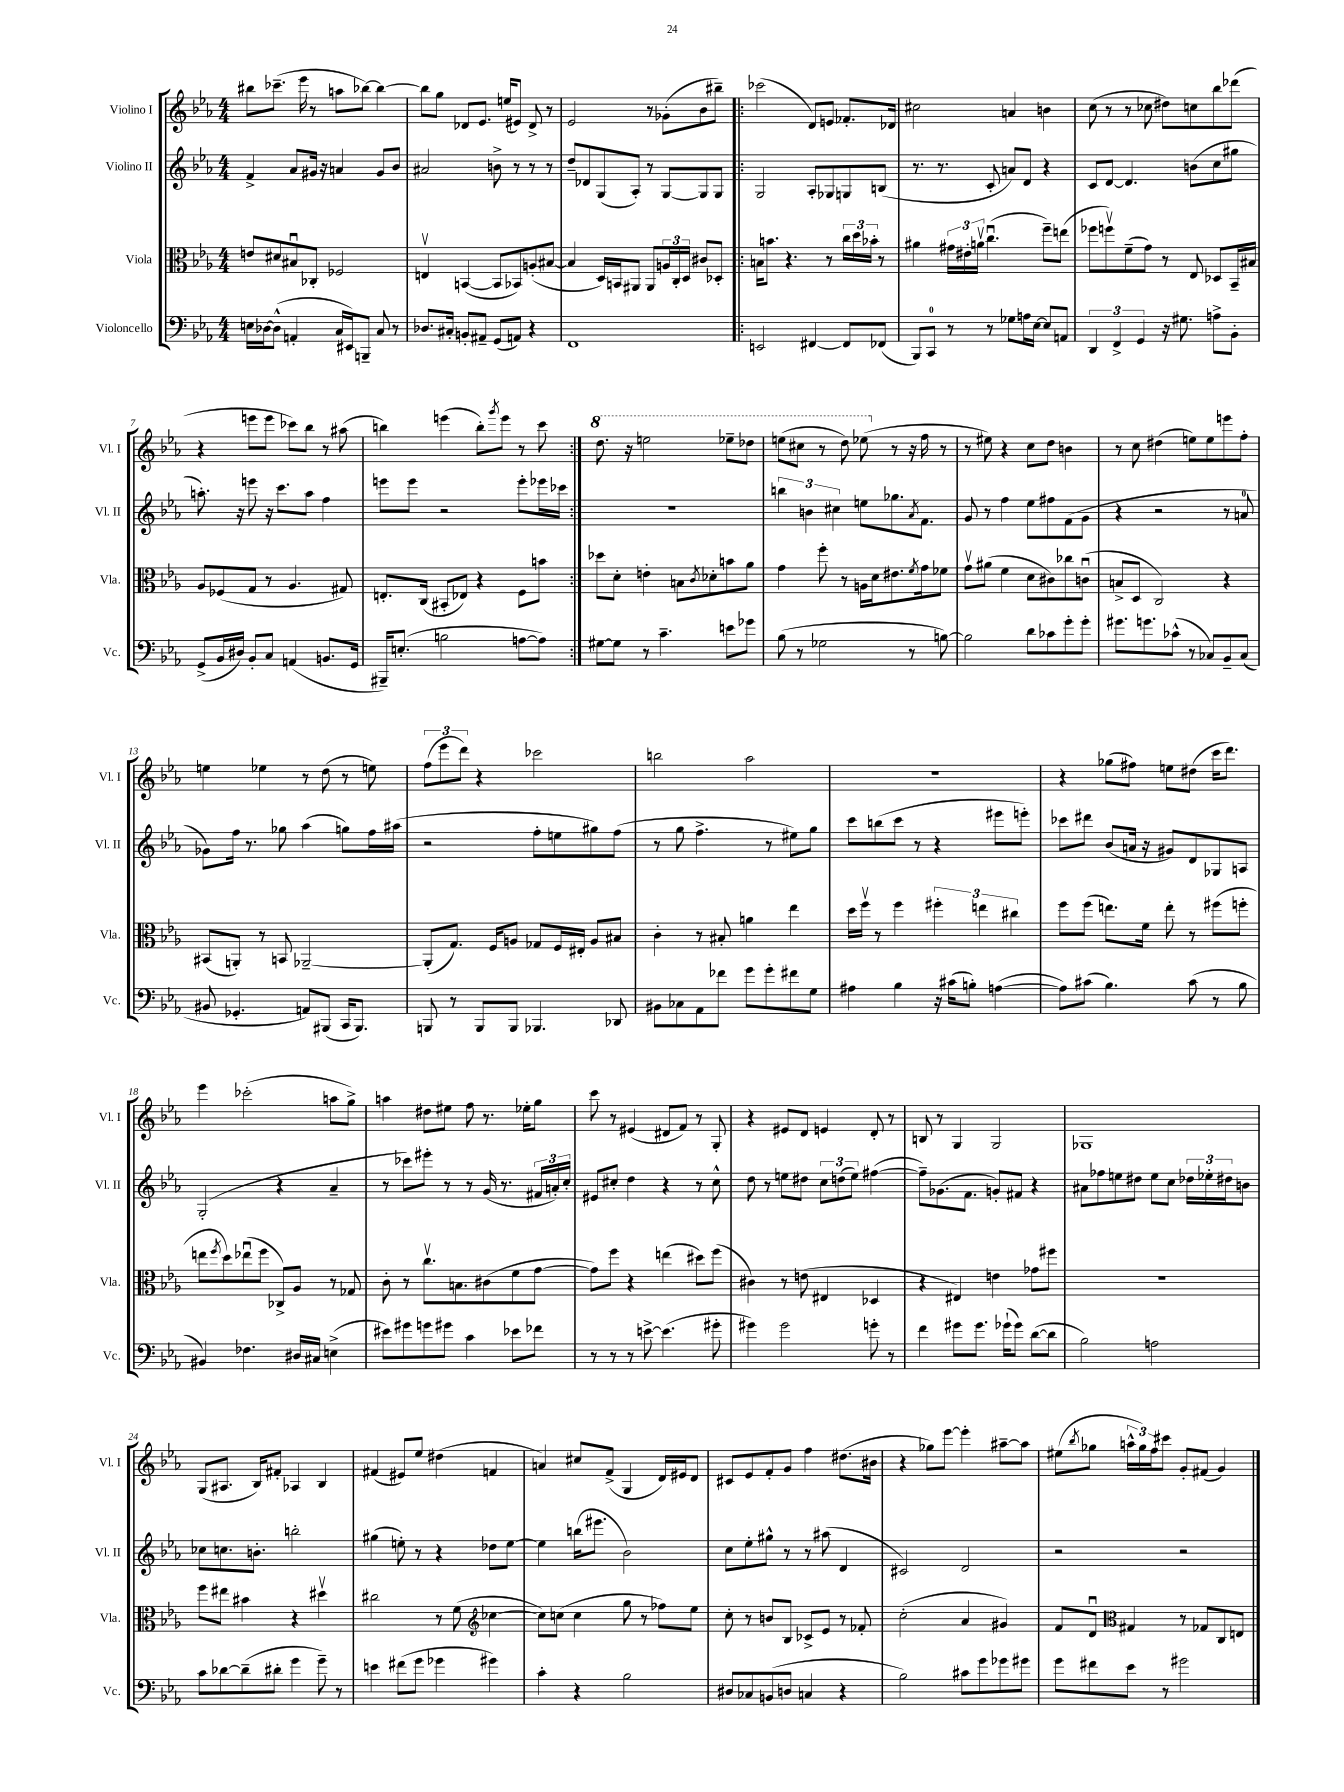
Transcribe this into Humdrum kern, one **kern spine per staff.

**kern	**kern	**kern	**kern
*staff4	*staff3	*staff2	*staff1
*clefF4	*clefC3	*clefG2	*clefG2
*k[b-e-a-]	*k[b-e-a-]	*k[b-e-a-]	*k[b-e-a-]
*M4/4	*M4/4	*M4/4	*M4/4
16E	8e	4f^	8bb#
[16D-	.	.	.
(8D-^^]	8d#	.	(8.ccc-~
4AA'	8B#u	8a-	.
.	.	.	16eee-
.	8C-'	16g#	8r
.	.	16r	.
16C	2F-	4a	8aa
16EE#)	.	.	.
8BBB~	.	.	[8bb-)
8C	.	8g#	4bb-_
8r	.	8b-	.
=	=	=	=
8.D-	4Ev	2a#	8bb-]
.	.	.	8gg
16C#'	.	.	.
8BB'	([4BB	.	8d-
8AA#~	.	.	8.e-
(8GG	8BB]	8b^	.
.	.	.	(16ee
8AA)	8BB-)	8r	8e#)
4r	(8A'	8r	8d-^
.	[8B#	8r	8r
=	=	=	=
1FF	4B#]	8dd~	2e-
.	.	8d-	.
.	16D)	(8G	.
.	16BB	.	.
.	8AA#	8A-')	.
.	8AA#	8r	8r
.	24A	[8G	(8g-'
.	24C'	.	.
.	24D	.	.
.	8c#	8G]	8b-
.	8D-'	8G	8bb#~)
=!|:	=!|:	=!|:	=!|:
2EE	16B	2G	(2ccc-
.	8.b	.	.
.	4.r	.	.
[4FF#	.	8A-'	8d)
.	8r	8G-	8e
8FF#]	24cc	8G	8.f-'
.	24dd	.	.
.	24b-'	.	.
(8FF-	8r	(8B	.
.	.	.	16d-
=	=	=	=
8BBB-)	4a#	8.r	2cc#
8CC	.	.	.
.	.	8.r	.
8r	24g#	.	.
.	24e#'	.	.
.	24av	.	.
8r	(4.ccu	8c'	.
8G-	.	8a)	4a
16A	.	8d	.
[16E-	.	.	.
8E-]	8ff~)	4r	4b
8AA	(8ee	.	.
=	=	=	=
6DD	8ff-	8c	(8cc
.	8ffv)	[8d	8r
6FF^	.	.	.
.	(8f~	4.d]	8r
6GG	.	.	.
.	8g)	.	8cc-
16r	8r	.	8dd#)
8.G#	.	.	.
.	8E-	(8b	8cc
8A^	8D-	8cc	8bb-
8BB-'	16BB-~	8gg#	(8ddd-
.	16B#	.	.
=	=	=	=
(8GG^	8A-	8.aa')	4r
16BB-	(8F-	.	.
16D#)	.	16r	.
8BB-'	8G	8eee	8eee
8C	8r	16r	8eee
.	.	8.ccc	.
(4AA	4.A-	.	8ccc-)
.	.	8aa	8bb-
8.BB	.	4ff	8r
.	8G#)	.	(8aa#
16GG	.	.	.
=	=	=	=
16BBB#~)	8.E'	8eee	4bb)
(8.E'	.	.	.
.	.	8eee	.
.	(16C	.	.
2B	8BB#'	2r	(4eee
.	8E-)	.	.
.	4r	.	8bb')
.	.	.	8qggg
.	.	.	8eee
[8A	8F	8eee'	8r
8A])	8b	16eee-	8ccc
.	.	16ccc-	.
=:|!	=:|!	=:|!	=:|!
[8G#	8dd-	1r	8.ddd
8G#]	8d'	.	.
.	.	.	16r
8r	4e'	.	2eee
4.c~	.	.	.
.	8B	.	.
.	8qc	.	.
.	8d-'	.	.
8e	8b	.	8eee-~
8g-	8a-	.	8ddd-
=	=	=	=
(8B-	4g	6bb	(8eee
8r	.	.	8ccc#
.	.	6b	.
2G-	8ff'	.	8r
.	.	6cc#	.
.	8r	.	8ddd)
.	16A	8ee	(8eee-
.	16d	.	.
.	8.e#	8.gg-	8r
8r	.	.	16r
.	8qf	8qa-	.
.	16g	8.f	16ff
[8B)	8f-	.	8r
=	=	=	=
2B]	8gv	8g	8r
.	(8a#	8r	8ee#)
.	4f	4ff	4r
8d	8d	8ee-	8cc
8c-	8c#)	8ff#	8dd
8g'	8cc-	(8f	4b
8g'	(8cu	8g	.
=	=	=	=
8.g#	8B^	4r	8r
.	8D	.	8cc
8.g	.	.	.
.	2C)	2r	(4dd#
(8c-^^	.	.	.
8r	.	.	8ee)
8C-)	.	.	8ee
8BB-~	4r	8r	8eee
(8C-	.	8a	8ff'
=	=	=	=
8BB#	(8BB#	8g-)	4ee
4.GG-'	8AA')	16ff	.
.	.	8.r	.
.	8r	.	4ee-
.	8BB	8gg-	.
8AA)	[2AA-~	(4aa-	8r
(8BBB#	.	.	(8dd
16CC	.	8gg)	8r
8.BBB#)	.	.	.
.	.	16ff	8ee)
.	.	(16aa#	.
=	=	=	=
8BBB	(8AA-']	2r	(12ff
.	.	.	12eee-
8r	8.G)	.	.
.	.	.	12ddd)
8BBB	.	.	4r
.	16F	.	.
8BBB	8A	.	.
4.BBB-	8G-	8ff'	2ccc-
.	16F	8ee	.
.	16E#'	.	.
.	8A	8gg#)	.
8DD-	8B#	(8ff	.
=	=	=	=
8BB#	4c'	8r	2bb
8C-	.	8gg	.
8AA-	8r	4.ff^	.
8f-	8B#'	.	.
8g	4a	.	2aa-
8g'	.	8r	.
8f#	4ee-	8ee#)	.
8G	.	8gg	.
=	=	=	=
4A#	16dd	8ccc	1r
.	16ffv	.	.
.	8r	(8bb	.
4B-	4ff	8ccc	.
.	.	8r	.
16r	6ff#'	4r	.
(16c#	.	.	.
8B')	.	.	.
.	6ee	.	.
([4A	.	8eee#	.
.	6cc#	.	.
.	.	8eee')	.
=	=	=	=
8A])	8ff	8ccc-	4r
(8c#	(8ff	8ddd#	.
4.B-)	8.ee)	(8b-	(8gg-
.	.	16a	8ff#)
.	16f	16r	.
.	8ee'	8g#)	8ee
(8c#	8r	8d	(8dd#
8r	(8ff#	8G-	16ccc
.	.	.	8.ddd)
8B-	8ff'	8A	.
=	=	=	=
4BB#)	8ee	(2G'	4eee-
.	8qff	.	.
.	8dd)	.	.
4.F-	(8ee-u	.	(2ccc-'
.	8ff	.	.
.	8C-^)	4r	.
16D#	8A-	.	.
16C#	.	.	.
(4E^	8r	4a-~	8aa
.	8G-	.	8gg^)
=	=	=	=
8e#)	8c'	8r	4aa
8g#	8r	8ccc-)	.
8g	8.ccv	8eee#'	8dd#
8g#	.	8r	8ee#
.	8.B	.	.
4c	.	8r	8ff
.	(8c#	(16g	8.r
.	.	8.r	.
8e-	8f	.	.
.	.	.	16ee-'
8f-	[8g	24f#	8gg
.	.	24a')	.
.	.	24cc'	.
=	=	=	=
8r	8g])	8e#	8ccc
8r	8ff	8cc#'	8r
8r	4r	4dd	(4e#
[8e^	.	.	.
(4.e]	(4ee	4r	8d#
.	.	.	8f)
.	8dd#)	8r	8r
8g#'	(8ff	8cc#^^	8G'
=	=	=	=
4g#)	4c#)	8dd	4r
.	.	8r	.
2g#	8r	8ee	8e#
.	(8e	8dd#	8d
.	4E#	12cc	4e
.	.	(12dd	.
.	.	12ee)	.
8g'	4D-	([4ff#	8d'
8r	.	.	8r
=	=	=	=
4f	4r	8ff#~])	8B
.	.	(8.g-	8r
8g#	4E#)	.	4G
.	.	8.f	.
8.g#	.	.	.
.	4e	8g')	2G
(16g-`	.	.	.
8g-)	.	8f#	.
([8d	8g-	4r	.
8d]	8ff#	.	.
=	=	=	=
2B-)	1r	8a#	1G-
.	.	8ff-	.
.	.	8ee	.
.	.	8dd#	.
2A	.	8ee	.
.	.	8cc	.
.	.	24dd-	.
.	.	24ee-'	.
.	.	24dd#	.
.	.	8b	.
=	=	=	=
8c	8ff	8cc-	(8G
[8d-	8ee#	8.cc	8.A#
(8d-~]	4b#	.	.
.	.	8.b'	16B-)
8d#'	.	.	8f#'
4g	4r	2bb'	4A-
8g~)	4dd#v	.	4B-
8r	.	.	.
=	=	=	=
4e	2cc#	(4gg#	(4f#
(8f#	.	8ee')	8e#)
8g	.	8r	8ee-
4g-	8r	4r	(4dd#
.	(8f	.	.
*	*clefG2	*	*
4g#)	[4cc-	8dd-	4f
.	.	[8ee	.
=	=	=	=
4c'	8cc-])	4ee]	4a)
.	(8cc	.	.
4r	4cc	(16bb	8cc#
.	.	8.eee#	.
.	.	.	(8f^
2B-	8gg	2b-)	4G
.	8r	.	.
.	8ff-)	.	16d)
.	.	.	16e#
.	8ee-	.	8d
=	=	=	=
8D#	8cc'	8cc	8c#
8C-	8r	8ee-'	8e-
(8BB	8b	8gg#^^	8f'
8D	8B-	8r	8g
4C	8c-^	8r	4ff
.	8e-	(8aa#	.
4r	8r	4d	(8.dd#
.	8f-'	.	.
.	.	.	16b#
=	=	=	=
2B-)	(2cc'	2c#)	4r
.	.	.	8gg-)
.	.	.	[8eee-
8c#	4a-	2d	4eee-']
8g	.	.	.
8g-	4g#)	.	[8aa#~
8g#	.	.	8aa#]
=	=	=	=
8g	8f	2r	(8ee#
.	.	.	8qbb-
8f#	8du	.	8gg-
*	*clefC3	*	*
8e-	4G#	.	24aa^^
.	.	.	24gg-)
.	.	.	24ff
8r	.	.	8ccc#
2g#	8r	2r	8g'
.	8G-	.	(8f#
.	8C	.	4g)
.	8E	.	.
==	==	==	==
*-	*-	*-	*-
